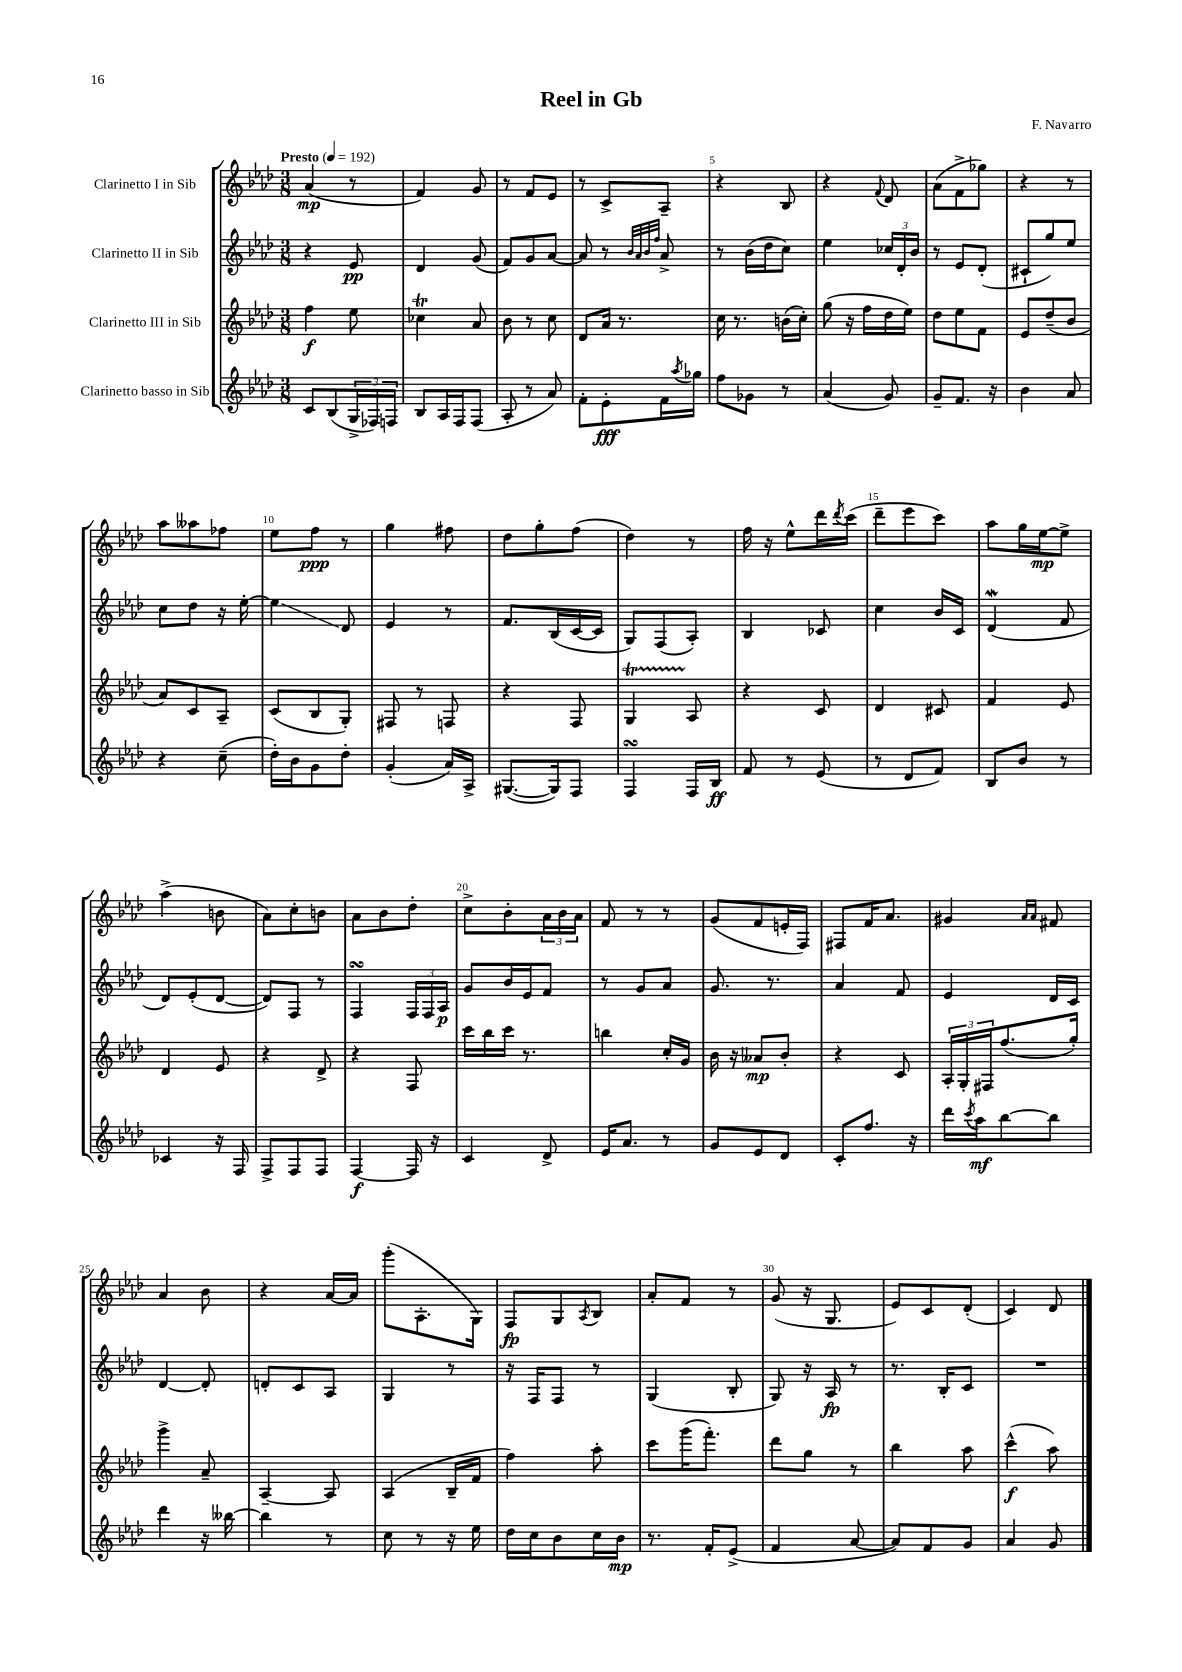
\header { title = "Reel in Gb" composer = "F. Navarro" }
<<
\new StaffGroup <<
\new Staff = "s0" \with { instrumentName = "Clarinetto I in Sib" } {
    \clef treble \key aes \major \numericTimeSignature \time 3/8 \tempo "Presto" 4 = 192
    aes'4\mp( r8 |
    f'4) g'8 |
    r8 f'8 ees'8 |
    r8 c'8-> aes8-- |
    r4 bes8 |
    r4 \appoggiatura { f'8 } des'8 |
    aes'8( f'8-> ges''8) |
    r4 r8 |
    aes''8 aeses''8 fes''8 |
    ees''8 f''8\ppp r8 |
    g''4 fis''8 |
    des''8 g''8-. f''8( |
    des''4) r8 |
    f''16 r16 ees''8-^ des'''16 \acciaccatura { des'''8 } c'''16( |
    des'''8-- ees'''8 c'''8) |
    aes''8 g''16 ees''16~\mp ees''8-> |
    aes''4->( b'8 |
    aes'8) c''8-. b'8 |
    aes'8 bes'8 des''8-. |
    c''8-> bes'8-. \tuplet 3/2 { aes'16 bes'16 aes'16 } |
    f'8 r8 r8 |
    g'8( f'8 e'16-. f16) |
    fis8 f'16 aes'8. |
    gis'4 \grace { aes'16 aes'16 } fis'8 |
    aes'4 bes'8 |
    r4 aes'16~ aes'16 |
    g'''8-.( aes8.-. g16) |
    f8\fp g8 \acciaccatura { aes8 } bes8 |
    aes'8-. f'8 r8 |
    g'8( r16 g8. |
    ees'8) c'8 des'8-.( |
    c'4) des'8 \bar "|." |
}
\new Staff = "s1" \with { instrumentName = "Clarinetto II in Sib" } {
    \clef treble \key aes \major \numericTimeSignature \time 3/8
    r4 ees'8\pp |
    des'4 g'8( |
    f'8) g'8 aes'8~ |
    aes'8 r8 \grace { bes'32 aes'32 bes'32 f''32 } aes'8-> |
    r8 bes'16( des''16 c''8) |
    ees''4 \tuplet 3/2 { ces''16 des'16-. bes'16 } |
    r8 ees'8 des'8-.( |
    cis'8-! g''8) ees''8 |
    c''8 des''8 r16 ees''16~-. |
    ees''4\glissando des'8 |
    ees'4 r8 |
    f'8. bes16( c'16~ c'16 |
    g8) f8( aes8-.) |
    bes4 ces'8 |
    c''4 bes'16 c'16 |
    des'4\mordent( f'8 |
    des'8) ees'8-.( des'8~ |
    des'8) f8 r8 |
    f4\turn \tuplet 3/2 { f16 f16 aes16\p } |
    g'8 bes'16 ees'16 f'8 |
    r8 g'8 aes'8 |
    g'8. r8. |
    aes'4 f'8 |
    ees'4 des'16 c'16 |
    des'4~ des'8-. |
    d'8-. c'8 aes8 |
    g4 r8 |
    r16 f16 f8 r8 |
    g4( bes8-. |
    g8) r16 aes16\fp r8 |
    r8. bes16-. c'8 |
    R4. \bar "|." |
}
\new Staff = "s2" \with { instrumentName = "Clarinetto III in Sib" } {
    \clef treble \key aes \major \numericTimeSignature \time 3/8
    f''4\f ees''8 |
    ces''4\trill aes'8 |
    bes'8 r8 c''8 |
    des'8 aes'16 r8. |
    c''16 r8. b'16( c''16-.) |
    g''8( r16 f''16 des''16 ees''16) |
    des''8 ees''8 f'8 |
    ees'8 des''8--( bes'8 |
    aes'8) c'8 aes8-- |
    c'8( bes8 g8-.) |
    fis8 r8 f8 |
    r4 f8 |
    g4\startTrillSpan aes8\stopTrillSpan |
    r4 c'8 |
    des'4 cis'8 |
    f'4 ees'8 |
    des'4 ees'8 |
    r4 des'8-> |
    r4 f8 |
    c'''16 bes''16 c'''16 r8. |
    b''4 c''16-. g'16 |
    bes'16 r16 aeses'8\mp bes'8-. |
    r4 c'8 |
    \tuplet 3/2 { aes16-. g16-. fis16 } f''8.( g''16-.) |
    g'''4-> aes'8-- |
    aes4~-- aes8 |
    aes4( bes16-- f'16 |
    f''4) aes''8-. |
    c'''8 g'''16( f'''8.-.) |
    des'''8 g''8 r8 |
    bes''4 aes''8 |
    c'''4-^\f( aes''8) \bar "|." |
}
\new Staff = "s3" \with { instrumentName = "Clarinetto basso in Sib" } {
    \clef treble \key aes \major \numericTimeSignature \time 3/8
    c'8 bes8( \tuplet 3/2 { g16-> fes16) f16 } |
    bes8 aes16 f16 f8( |
    aes8-. r8 aes'8) |
    f'8-. ees'8-.\fff f'16 \acciaccatura { aes''8 } ges''16 |
    f''8 ges'8 r8 |
    aes'4( g'8) |
    g'8-- f'8. r16 |
    bes'4 aes'8 |
    r4 c''8--( |
    des''16-.) bes'16 g'8 des''8-. |
    g'4-.( aes'16) aes16-> |
    gis8.~( gis16) f8 |
    f4\turn f16 bes16\ff |
    f'8 r8 ees'8( |
    r8 des'8 f'8) |
    bes8 bes'8 r8 |
    ces'4 r16 f16 |
    f8-> f8 f8 |
    f4~\f f16 r16 |
    c'4 des'8-> |
    ees'16 aes'8. r8 |
    g'8 ees'8 des'8 |
    c'8-. f''8. r16 |
    des'''16 \acciaccatura { c'''8 } aes''16\mf bes''8~ bes''8 |
    des'''4 r16 beses''16~ |
    beses''4 r8 |
    c''8 r8 r16 ees''16 |
    des''16 c''16 bes'8 c''16 bes'16\mp |
    r8. f'16-. ees'8->( |
    f'4 aes'8~ |
    aes'8) f'8 g'8 |
    aes'4 g'8 \bar "|." |
}
>>
>>
\layout { \context { \Score \override BarNumber.break-visibility = ##(#f #t #t) barNumberVisibility = #(every-nth-bar-number-visible 5) } }
